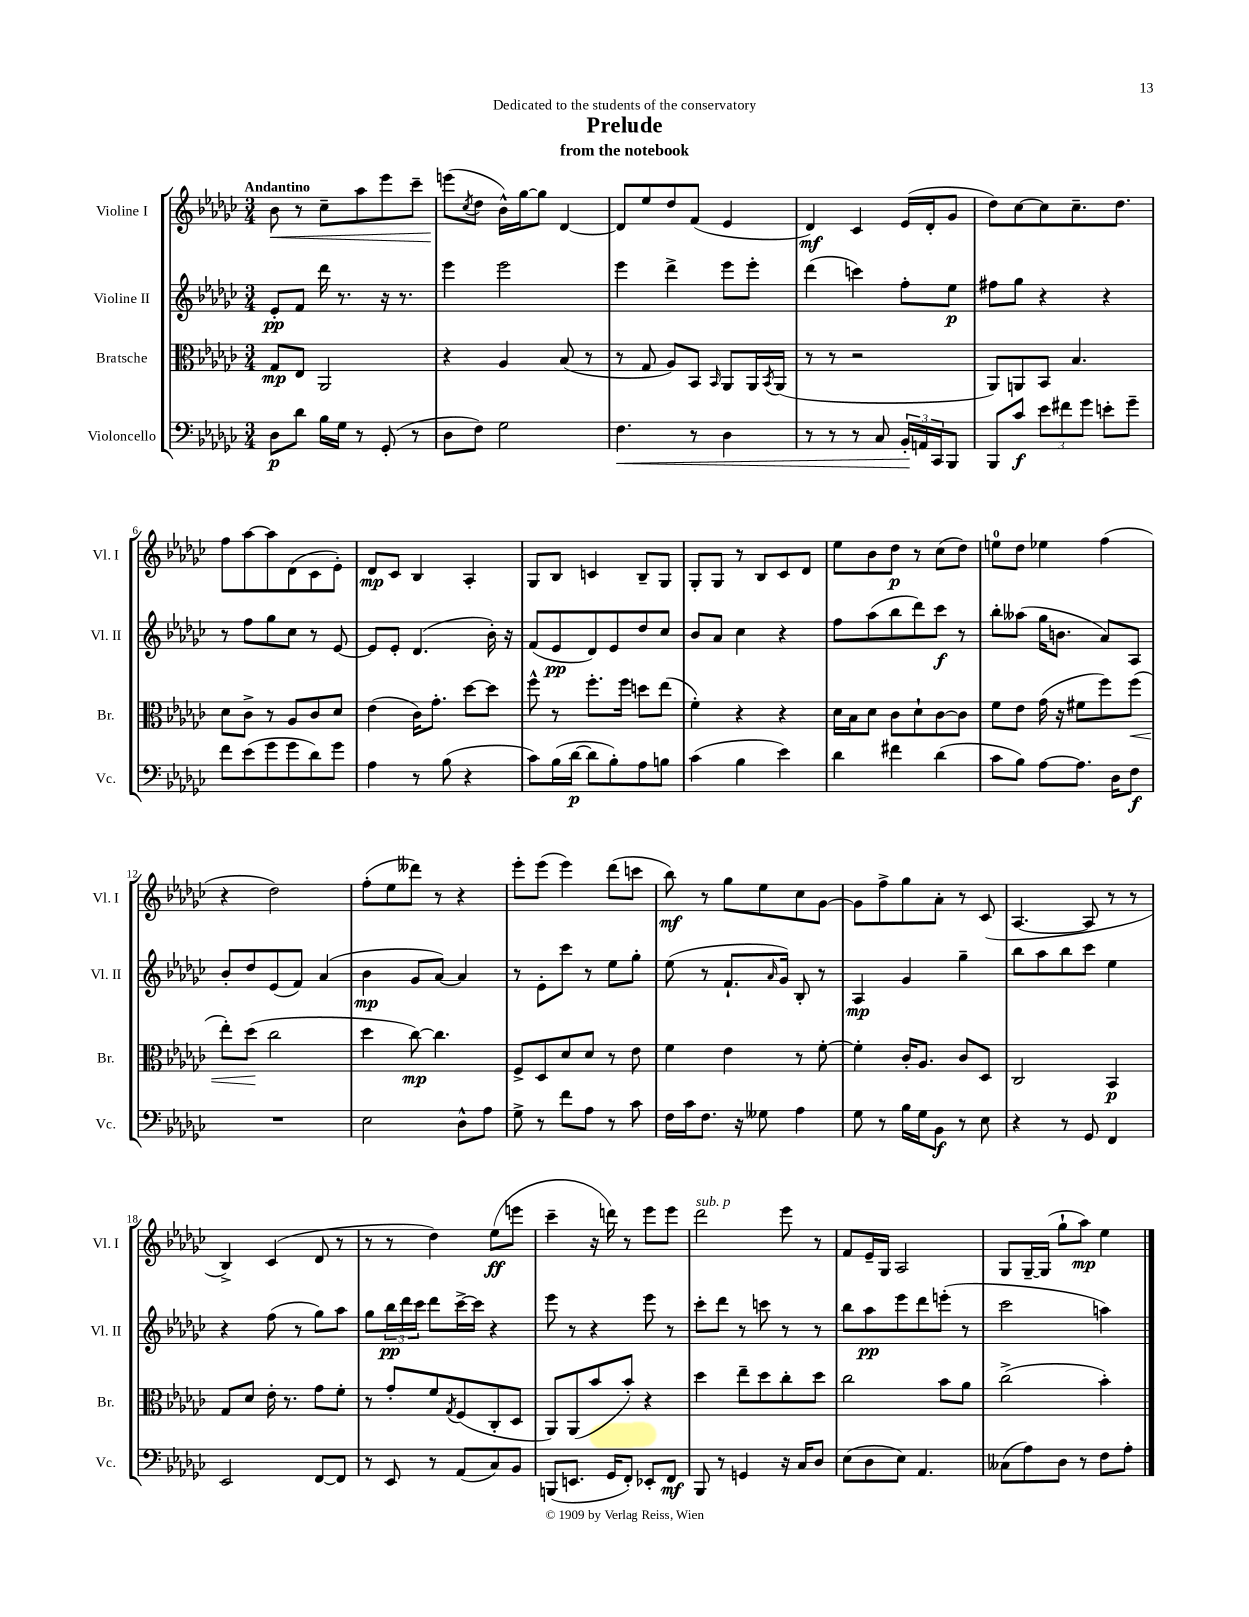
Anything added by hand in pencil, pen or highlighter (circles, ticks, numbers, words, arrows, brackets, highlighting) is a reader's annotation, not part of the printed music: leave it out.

**kern	**dynam	**kern	**dynam	**kern	**dynam	**kern	**dynam
*part4	*part4	*part3	*part3	*part2	*part2	*part1	*part1
*staff4	*staff4	*staff3	*staff3	*staff2	*staff2	*staff1	*staff1
*I"Violoncello	*	*I"Bratsche	*	*I"Violine II	*	*I"Violine I	*
*I'Vc.	*	*I'Br.	*	*I'Vl. II	*	*I'Vl. I	*
*clefF4	*	*clefC3	*	*clefG2	*	*clefG2	*
*k[b-e-a-d-g-c-]	*	*k[b-e-a-d-g-c-]	*	*k[b-e-a-d-g-c-]	*	*k[b-e-a-d-g-c-]	*
*M3/4	*	*M3/4	*	*M3/4	*	*M3/4	*
=1	=1	=1	=1	=1	=1	=1	=1
!	!	!	!	!	!	!LO:TX:a:B:t=Andantino	!
!	!	!	!	!	!	!	!LO:HP:b
8D-\L	p	8G-/L	mp	8e-'/L	pp	8b-\	<
8d-\J	.	8E-/J	.	8f/J	.	8r	.
16B-\LL	.	2AA-/	.	16ddd-\	.	8cc-~\L	.
16G-\JJ	.	.	.	8.r	.	.	.
8r	.	.	.	.	.	8aa-\	.
(8GG-'/	.	.	.	16r	.	8eee-\	.
.	.	.	.	8.r	.	.	.
8r	.	.	.	.	.	8ccc-~\J	.
=2	=2	=2	=2	=2	=2	=2	=2
8D-\L	.	4r	.	4eee-\	.	(8eeen\L	.
.	.	.	.	.	.	8qcc-/	.
8F\J)	.	.	.	.	.	8dd-\J	[
2G-\	.	4A-/	.	2eee-\	.	16b-^^\LL)	.
.	.	.	.	.	.	[16gg-\J	.
.	.	.	.	.	.	8gg-\J]	.
.	.	(8B-/	.	.	.	[4d-/	.
.	.	8r	.	.	.	.	.
=3	=3	=3	=3	=3	=3	=3	=3
!	!LO:HP:b	!	!	!	!	!	!
4.F\	<	8r	.	4eee-\	.	8d-/L]	.
.	.	8G-/	.	.	.	8ee-/	.
.	.	8A-/L)	.	4ddd-^\	.	8dd-/	.
8r	.	8BB-/J	.	.	.	(8f/J	.
.	.	16qqBB-/	.	.	.	.	.
4D-\	.	8AA-/L	.	8eee-\L	.	4e-/	.
.	.	16AA-/L	.	8eee-'\J	.	.	.
.	.	8qBB-/	.	.	.	.	.
.	.	(16AA-/JJ	.	.	.	.	.
=4	=4	=4	=4	=4	=4	=4	=4
8r	.	8r	.	(4ddd-\	.	4d-/)	mf
8r	.	8r	.	.	.	.	.
8r	.	2r	.	4cccn\)	.	4c-/	.
8C-/	.	.	.	.	.	.	.
24BB-'/LL	.	.	.	8ff'\L	.	(16e-/LL	.
24AAn/	[	.	.	.	.	.	.
.	.	.	.	.	.	16d-'/J	.
24CC-/J	.	.	.	.	.	.	.
8BBB-/J	.	.	.	8ee-\J	p	8g-/J	.
=5	=5	=5	=5	=5	=5	=5	=5
8BBB-/L	.	8AA-/L)	.	8ff#X\L	.	8dd-\L)	.
8c-/J	f	8AAn/	.	8gg-\J	.	[8cc-\	.
12e-\L	.	8BB-/J	.	4r	.	8cc-\]	.
12f#X\	.	.	.	.	.	.	.
.	.	4.B-/	.	.	.	8.cc-~\	.
12g-\J	.	.	.	.	.	.	.
8en'\L	.	.	.	4r	.	.	.
.	.	.	.	.	.	8.dd-\J	.
8g-~\J	.	.	.	.	.	.	.
!!LO:LB:g=z
=6	=6	=6	=6	=6	=6	=6	=6
8f\L	.	8d-\L	.	8r	.	8ff\L	.
(8e-\	.	8c-^\J	.	8ff\L	.	[8aa-\	.
8g-\	.	8r	.	8gg-\	.	8aa-\]	.
8g-\	.	8A-/L	.	8cc-\J	.	(8d-\	.
8d-\)	.	8c-/	.	8r	.	8c-\	.
8g-\J	.	8d-/J	.	[8e-/	.	8e-'\J)	.
=7	=7	=7	=7	=7	=7	=7	=7
4A-\	.	(4e-\	.	8e-/L]	.	8d-/L	mp
.	.	.	.	8e-'/J	.	8c-/J	.
8r	.	16c-\KL)	.	(4.d-/	.	4B-/	.
.	.	8.g-'\J	.	.	.	.	.
(8B-\	.	.	.	.	.	.	.
4r	.	[8dd-\L	.	.	.	4A-'/	.
.	.	8dd-\J]	.	16b-'\)	.	.	.
.	.	.	.	16r	.	.	.
=8	=8	=8	=8	=8	=8	=8	=8
8c-\L)	.	8ff^^\	.	(8f/L	.	8G-/L	.
(16B-\L	.	8r	.	8e-/	pp	8B-/J	.
[16d-\JJ	p	.	.	.	.	.	.
8d-\L]	.	8.ff'\L	.	8d-/)	.	4cn/	.
8B-'\)	.	.	.	8e-/	.	.	.
.	.	16ff\Jk	.	.	.	.	.
8A-\	.	8ddn\L	.	8dd-/	.	8B-~/L	.
8Bn\J	.	(8ee-\J	.	8cc-/J	.	8G-/J	.
=9	=9	=9	=9	=9	=9	=9	=9
(4c-\	.	4f'\)	.	8b-/L	.	8G-'/L	.
.	.	.	.	8a-/J	.	8G-/J	.
4B-\	.	4r	.	4cc-\	.	8r	.
.	.	.	.	.	.	8B-/L	.
4e-\)	.	4r	.	4r	.	8c-/	.
.	.	.	.	.	.	8d-/J	.
=10	=10	=10	=10	=10	=10	=10	=10
4d-\	.	16d-\LL	.	8ff\L	.	8ee-\L	.
.	.	16B-\J	.	.	.	.	.
.	.	8d-\J	.	(8aa-\	.	8b-\	.
4f#X\	.	8c-\L	.	8bb-\	.	8dd-\J	p
.	.	8d-`\	.	8ddd-\)	.	8r	.
(4d-\	.	[8c-\	.	8ccc-\J	f	(8cc-\L	.
.	.	8c-\J]	.	8r	.	8dd-\J)	.
=11	=11	=11	=11	=11	=11	=11	=11
8c-\L	.	8f\L	.	8bb-'\L	.	8een\L	.
8B-\J)	.	8e-\J	.	(8aa--X\J	.	8dd-\J	.
[8A-\L	.	(16g-\	.	16gg-\KL	.	4ee-X\	.
.	.	16r	.	8.bn\J	.	.	.
8.A-\J]	.	8f#X\L	.	.	.	.	.
.	.	8ff\)	.	8a-/L)	.	(4ff\	.
16D-\KL	.	.	.	.	.	.	.
!	!	!	!LO:HP:b	!	!	!	!
8F\J	f	(8ff\J	<	8A-/J	.	.	.
!!LO:LB:g=z
=12	=12	=12	=12	=12	=12	=12	=12
2.r	.	8ee-'\L)	.	8b-'/L	.	4r	.
.	.	(8dd-\J	.	8dd-/	.	.	.
.	.	2cc-\	[	(8e-/	.	2dd-\)	.
.	.	.	.	8f/J)	.	.	.
.	.	.	.	(4a-/	.	.	.
=13	=13	=13	=13	=13	=13	=13	=13
2E-\	.	4dd-\	.	4b-\	mp	(8ff'\L	.
.	.	.	.	.	.	8ee-\	.
.	.	[8cc-\)	mp	8g-/L	.	8ddd--X\J)	.
.	.	4.cc-\]	.	[8a-/J)	.	8r	.
8D-^^\L	.	.	.	4a-/]	.	4r	.
8A-\J	.	.	.	.	.	.	.
=14	=14	=14	=14	=14	=14	=14	=14
8G-^\	.	8F^/L	.	8r	.	8eee-'\L	.
8r	.	8D-/	.	8e-'\L	.	(8eee-\J	.
8f\L	.	8d-/	.	8ccc-\J	.	4eee-\)	.
8A-\J	.	8d-/J	.	8r	.	.	.
8r	.	8r	.	8ee-\L	.	(8ddd-\L	.
8c-\	.	8e-\	.	8gg-'\J	.	8cccn\J	.
=15	=15	=15	=15	=15	=15	=15	=15
16F\LL	.	4f\	.	(8ee-\	.	8bb-\)	mf
16c-\J	.	.	.	.	.	.	.
8.F\J	.	.	.	8r	.	8r	.
.	.	4e-\	.	8.f`/L	.	8gg-\L	.
16r	.	.	.	.	.	.	.
8G--X\	.	.	.	.	.	8ee-\	.
.	.	.	.	16qqa-/	.	.	.
.	.	.	.	16g-/Jk)	.	.	.
4A-\	.	8r	.	8B-'/	.	8cc-\	.
.	.	[8f'\	.	8r	.	[8g-\J	.
=16	=16	=16	=16	=16	=16	=16	=16
8G-\	.	4f'\]	.	4A-/	mp	8g-\L]	.
8r	.	.	.	.	.	8ff^\	.
16B-\LL	.	16c-'/KL	.	4g-/	.	8gg-\	.
16G-\J	.	8.A-/J	.	.	.	.	.
8BB-\J	f	.	.	.	.	8a-'\J	.
8r	.	8c-/L	.	4gg-~\	.	8r	.
8E-\	.	8D-/J	.	.	.	(8c-/	.
=17	=17	=17	=17	=17	=17	=17	=17
4r	.	2C-/	.	8bb-\L	.	[4.A-/	.
.	.	.	.	8aa-\	.	.	.
8r	.	.	.	8bb-\	.	.	.
8GG-/	.	.	.	8ccc-\J	.	8A-/]	.
4FF/	.	4BB-/	p	4ee-\	.	8r	.
.	.	.	.	.	.	8r	.
!!LO:LB:g=z
=18	=18	=18	=18	=18	=18	=18	=18
2EE-/	.	8G-/L	.	4r	.	4B-^/)	.
.	.	8d-/J	.	.	.	.	.
.	.	16e-'\	.	(8ff\	.	(4c-/	.
.	.	8.r	.	.	.	.	.
.	.	.	.	8r	.	.	.
[8FF/L	.	8g-\L	.	8gg-\L)	.	8d-/	.
8FF/J]	.	8f'\J	.	8aa-\J	.	8r	.
=19	=19	=19	=19	=19	=19	=19	=19
8r	.	8r	.	8gg-\L	.	8r	.
8EE-/	.	8g-'/L	.	24bb-\L	pp	8r	.
.	.	.	.	24ddd-\	.	.	.
.	.	.	.	24ccc-\JJ	.	.	.
8r	.	8f/	.	8ddd-\L	.	4dd-\)	.
.	.	8qG-/	.	.	.	.	.
(8AA-/L	.	(8F/	.	[16ccc-^\L	.	.	.
.	.	.	.	16ccc-\JJ]	.	.	.
8C-/)	.	8C-'/	.	4r	.	(8ee-\L	ff
8BB-/J	.	8D-/J	.	.	.	8eeen\J	.
=20	=20	=20	=20	=20	=20	=20	=20
(8BBBn/L	.	8AA-/L)	.	8eee-\	.	4ccc-~\	.
8.EEn/J	.	(8AA-/	.	8r	.	.	.
.	.	8b-/	.	4r	.	16r	.
16GG-/KL	.	.	.	.	.	16dddn\)	.
8FF'/J)	.	8b-'/J)	.	.	.	8r	.
8EE-X'/L	.	4r	.	8eee-\	.	8eee-\L	.
8FF/J	mf	.	.	8r	.	8eee-\J	.
=21	=21	=21	=21	=21	=21	=21	=21
!	!	!	!	!	!	!LO:TX:a:i:t=sub. p	!
8BBB-/	.	4dd-\	.	8ccc-'\L	.	2ddd-\	.
8r	.	.	.	8ddd-\J	.	.	.
4GGn/	.	8ee-~\L	.	8r	.	.	.
.	.	8dd-\	.	8cccn\	.	.	.
16r	.	8cc-'\	.	8r	.	8eee-\	.
16C-/KL	.	.	.	.	.	.	.
8D-/J	.	8dd-\J	.	8r	.	8r	.
=22	=22	=22	=22	=22	=22	=22	=22
(8E-\L	.	2cc-\	.	8bb-\L	.	8f/L	.
8D-\	.	.	.	8aa-\	pp	16e-~/L	.
.	.	.	.	.	.	16G-/JJ	.
8E-\J)	.	.	.	8eee-\	.	2A-/	.
4.AA-/	.	.	.	8ddd-\	.	.	.
.	.	8b-\L	.	(8eeen'\J	.	.	.
.	.	8a-\J	.	8r	.	.	.
=23	=23	=23	=23	=23	=23	=23	=23
(8C--X\L	.	(2cc-^\	.	2ccc-\	.	8G-/L	.
8A-\)	.	.	.	.	.	[16G-~/L	.
.	.	.	.	.	.	(16G-/JJ]	.
8D-\J	.	.	.	.	.	8gg-`\L	.
8r	.	.	.	.	.	8aa-\J)	mp
8F\L	.	4b-'\)	.	4aan\)	.	4ee-\	.
8A-'\J	.	.	.	.	.	.	.
==	==	==	==	==	==	==	==
*-	*-	*-	*-	*-	*-	*-	*-
